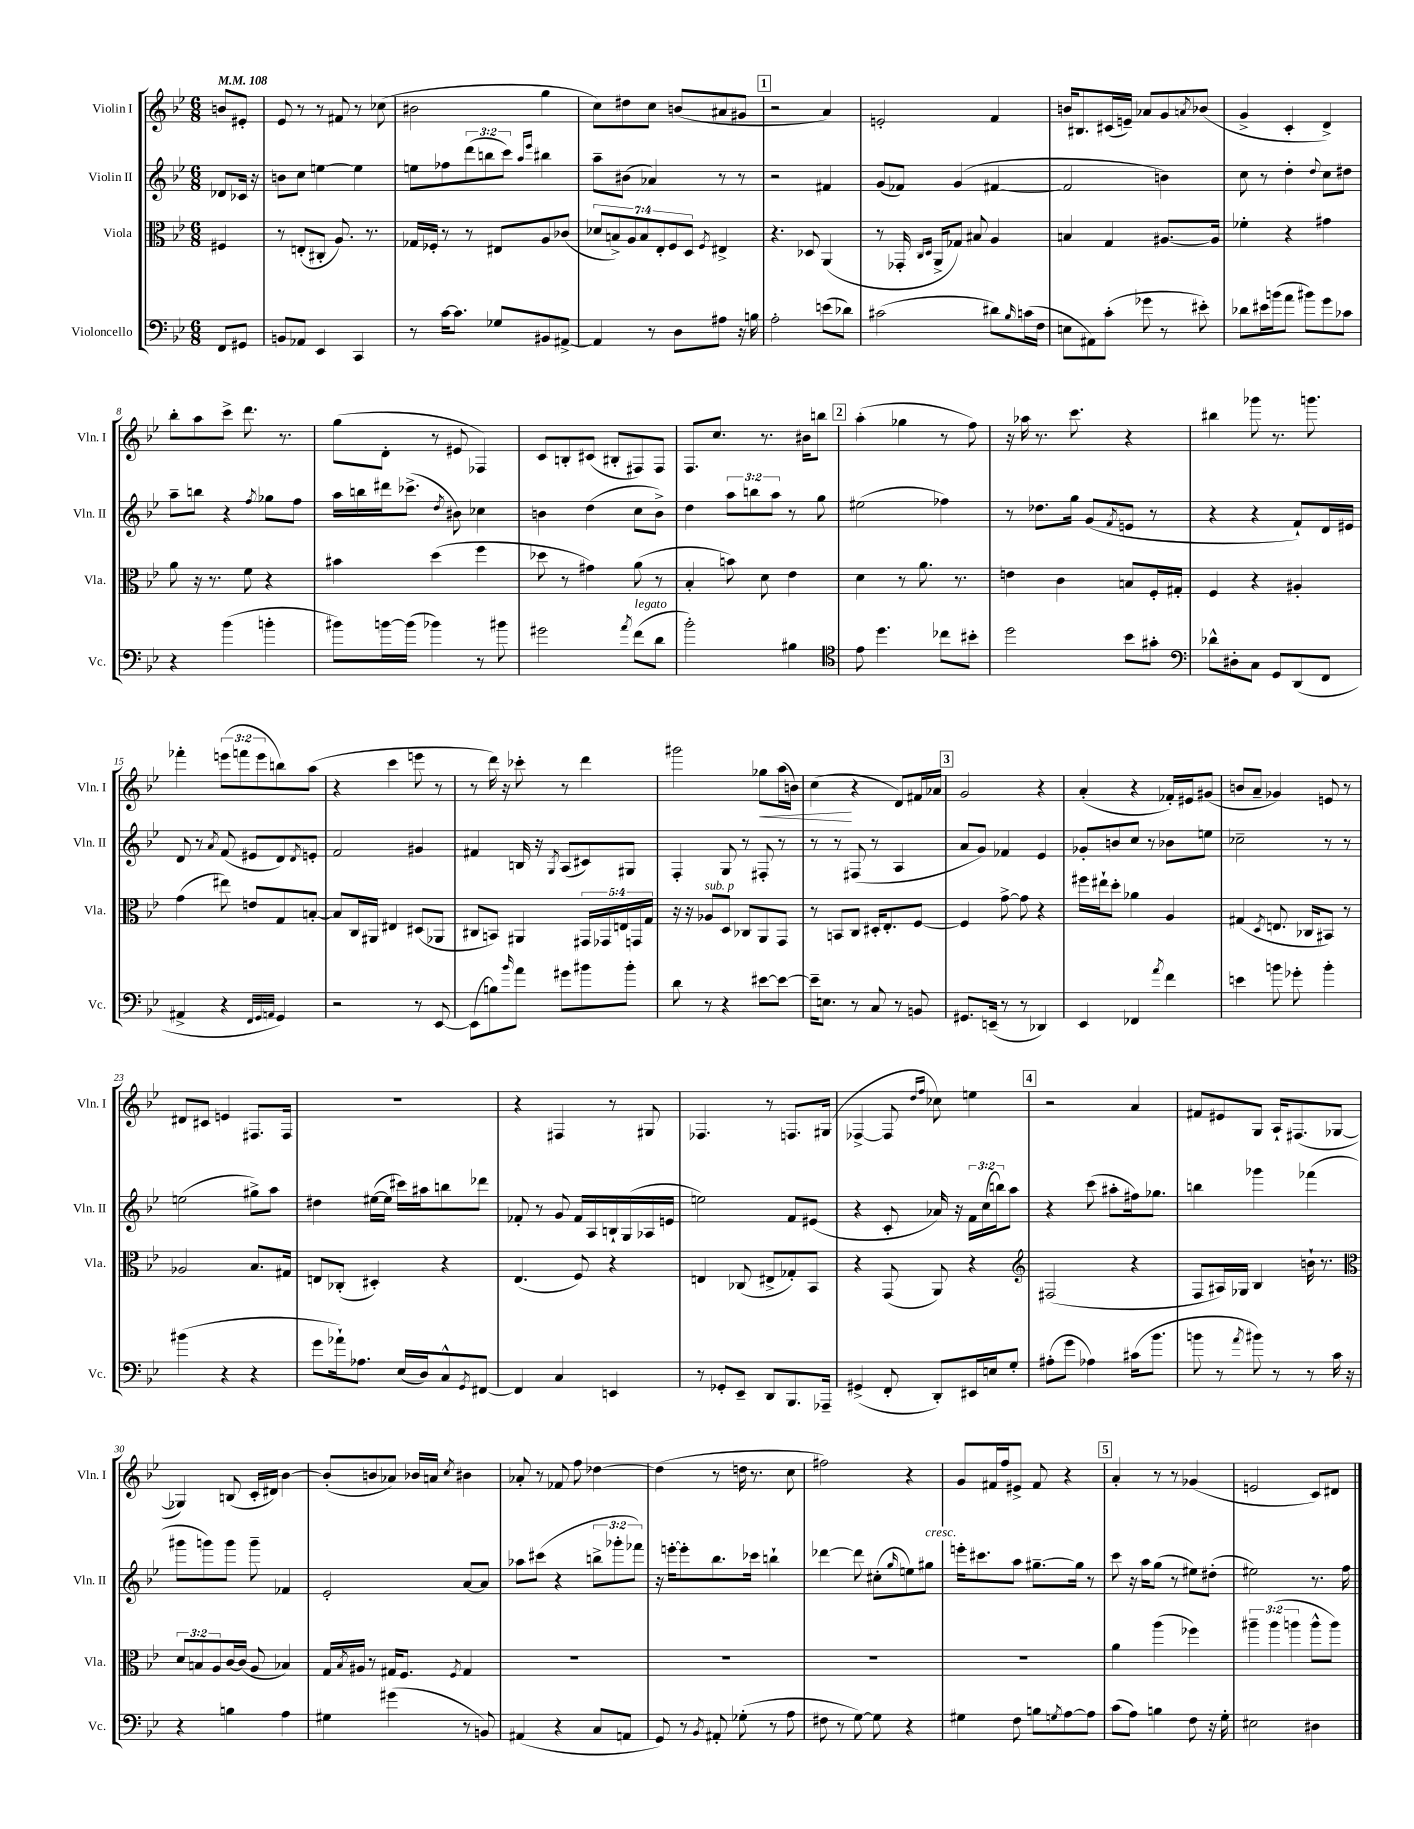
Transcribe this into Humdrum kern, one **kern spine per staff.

**kern	**kern	**kern	**kern	**dynam
*part4	*part3	*part2	*part1	*part1
*staff4	*staff3	*staff2	*staff1	*staff1
*I"Violoncello	*I"Viola	*I"Violin II	*I"Violin I	*
*I'Vc.	*I'Vla.	*I'Vln. II	*I'Vln. I	*
*clefF4	*clefC3	*clefG2	*clefG2	*
*k[b-e-]	*k[b-e-]	*k[b-e-]	*k[b-e-]	*
*M6/8	*M6/8	*M6/8	*M6/8	*
*MM108	*MM108	*MM108	*MM108	*
=	=	=	=	=
8FF/L	4F#X/	8d-X/L	8bn/L	.
8GG#X/J	.	16c-X/Jk	8e#X'/J	.
.	.	16r	.	.
=1	=1	=1	=1	=1
8BBn/L	8r	8bn\L	8e-/	.
8AA-X/J	(8En'/L	8cc\J	8r	.
4EE-/	8C#X'/J	[4een\	8r	.
.	8.A/)	.	8f#X/	.
4CC/	.	4ee\]	8r	.
.	8.r	.	.	.
.	.	.	(8cc-X\	.
=2	=2	=2	=2	=2
8r	16G-X/LL	8een\L	2b#X\	.
.	16F-X'/JJ	.	.	.
[16c\KL	8r	8ff-X\	.	.
8.c\J]	.	.	.	.
.	8r	(12ddd\	.	.
.	.	12bbn\	.	.
8G-X/L	8E#X/L	.	.	.
.	.	12ccc\J)	.	.
.	.	16qqaa/LL	.	.
.	.	16qqeee-/JJ	.	.
8BB#X/	8A/	4bb#X\	4gg\	.
[8AA#X^/J	(8c-X/J	.	.	.
=3	=3	=3	=3	=3
4AA#/]	14d-X/L	8aa~\L	8cc\L)	.
.	14Bn^/)	.	.	.
.	.	(8b#X\J	8dd#X\	.
.	14A/	.	.	.
.	14B/	.	.	.
8r	.	4a-X/)	8cc\J	.
.	14E-'/	.	.	.
.	14F/	.	.	.
8D\L	.	.	(8bn/L	.
.	14D/J	.	.	.
.	8qF/	.	.	.
8A#X\J	4E#X^/	8r	8a#X/	.
16r	.	8r	8g#X/J	.
16Bn\	.	.	.	.
!!LO:REH:place=s1:t=1
=4	=4	=4	=4	=4
2A'\	4.r	2r	2r	.
.	8D-X/	.	.	.
(8en\L	(4AA/	4f#X/	4a/)	.
8d-X\J)	.	.	.	.
=5	=5	=5	=5	=5
(2c#X\	8r	(8g/L	2en'/	.
.	16GG-X'/	8f-X/J)	.	.
.	16qqC/LL	.	.	.
.	16qqD/JJ	.	.	.
.	16AA^/KL	.	.	.
.	8G-X/J)	(4g/	.	.
.	8B#X/	.	.	.
8d#X\L)	4A/	[4f#X/	4f/	.
16qqB-/	.	.	.	.
(16cn\L	.	.	.	.
16F\JJ	.	.	.	.
=6	=6	=6	=6	=6
8En\L	4Bn/	2f#/]	16bn/KL	.
.	.	.	8.B#X/	.
8AA#X\)	.	.	.	.
(8c'\J	4G/	.	(16c#X/L	.
.	.	.	16en~/JJ)	.
8g-X\	.	.	8a-X/L	.
8r	[8.A#X/L	4bn\)	8g/	.
.	.	.	8qan/	.
8e#X'\)	.	.	(8b-X/J	.
.	16A#/Jk]	.	.	.
=7	=7	=7	=7	=7
8d-X\L	4f-X'\	8cc\	4g^/	.
16e#X\L	.	8r	.	.
(16bn\J	.	.	.	.
8a\J	4r	4dd'\	4c'/	.
8b#X\L)	.	.	.	.
.	.	8qqdd/	.	.
8g\	4g#X\	8cc\L	4d^/)	.
8c-X\J	.	8dd#X\J	.	.
!!LO:LB:g=z
=8	=8	=8	=8	=8
4r	8a\	8aa~\L	8bb-'\L	.
.	16r	8bbn\J	8aa\	.
.	8.r	.	.	.
(4b-\	.	4r	8ccc^\J	.
.	8f\	.	8.ddd\	.
.	.	8qff/	.	.
4bn'\	4r	8gg-X\L	.	.
.	.	.	8.r	.
.	.	8ff\J	.	.
=9	=9	=9	=9	=9
8b#X\L)	4b#X\	16aa\LL	(8gg\L	.
.	.	16bbn\	.	.
[16bn\L	.	16ddd#X\J	8d'\J	.
(16b\JJ]	.	(8.ccc-X^\J	.	.
4b-X\)	(4dd\	.	8r	.
.	.	8qdd/	.	.
.	.	8b#X\)	8e#X/	.
8r	4ff\	4cc-X\	4F-X/)	.
8b#X\	.	.	.	.
=10	=10	=10	=10	=10
2g#X\	8dd-X\	4bn\	8c/L	.
.	8r	.	8Bn'/	.
.	4g#X\)	(4dd\	(8c#X/J	.
.	.	.	8B#X'/L	.
8qa/	.	.	.	.
!LO:TX:a:i:t=legato	!	!	!	!
(8f\L	(8a\	8cc\L	8F#X/)	.
8d\J	8r	8b^\J)	8F#/J	.
=11	=11	=11	=11	=11
2b-'\)	4B-'/	4dd\	8.F/L	.
.	.	.	8.cc/J	.
.	8bn\)	12aa\L	.	.
.	.	12bbn\	.	.
.	8d\	.	8.r	.
.	.	12aa\J	.	.
4B#X\	4e-\	8r	.	.
.	.	.	16b#X\KL	.
.	.	8gg\	8bbn\J	.
!!LO:REH:place=s1:t=2
=12	=12	=12	=12	=12
*clefC4	*	*	*	*
8e-\	4d\	(2ee#X\	(4aa'\	.
4.dd\	.	.	.	.
.	8r	.	4gg-X\	.
.	8.a\	.	.	.
8cc-X\L	.	4ff-X\)	8r	.
.	8.r	.	.	.
8b#X'\J	.	.	8ff\)	.
=13	=13	=13	=13	=13
2dd\	4en\	8r	16r	.
.	.	.	16aa-X\	.
.	.	8.dd-X\L	8.r	.
.	4c\	.	.	.
.	.	16gg\Jk	8.ccc\	.
.	.	(8g/L	.	.
.	.	8qf/	.	.
8b-\L	8Bn/L	8en/J	4r	.
8g#X'\J	16F'/L	8r	.	.
.	16G#X'/JJ	.	.	.
=14	=14	=14	=14	=14
*clefF4	*	*	*	*
8d-X^^\L	4F/	4r	4bb#X\	.
8D#X'\	.	.	.	.
8C\J	4r	4r	8ggg-X\	.
8GG/L	.	.	8.r	.
(8DD/	4A#X'/	8f`/L)	.	.
.	.	.	8.gggn\	.
8FF/J	.	16d/L	.	.
.	.	16e#X/JJ	.	.
!!LO:LB:g=z
=15	=15	=15	=15	=15
4AA#X^/	(4g\	8d/	4fff-X'\	.
.	.	8r	.	.
.	.	8qa/	.	.
4r	8ee#X\)	(8f/	(12eeen\L	.
.	.	.	12fffn\	.
.	8en/L	8e#X/L	.	.
.	.	.	12eee\	.
32qqFF/LLL	.	.	.	.
32qqGG/	.	.	.	.
32qqAAn/JJJ	.	.	.	.
4GG/)	8G/	8d/)	8bbn\)	.
.	.	8qd/	.	.
.	[8Bn'/J	8en'/J	(8aa\J	.
=16	=16	=16	=16	=16
2r	8B/L]	2f/	4r	.
.	16C/L	.	.	.
.	16AA#X/JJ	.	.	.
.	4E#X/	.	4ccc\	.
8r	(8D#X/L	4g#X/	8eeen\	.
[8EE-/	8AA-X/J	.	8r	.
=17	=17	=17	=17	=17
(8EE-\L]	8C#X/L	4f#X/	8r	.
8Bn\)	8BBn/J)	.	16ddd\)	.
.	.	.	16r	.
16qqb-/	.	.	.	.
8a\J	4AA#X/	16Bn/	8ccc-X'\	.
.	.	16r	.	.
.	.	8qG/	.	.
8g#X\L	.	(8A/L	8r	.
8b#X\	20GG#X/LL	8c#X/)	4ddd\	.
.	20GG-X/	.	.	.
.	20En/	.	.	.
8b#'\J	.	8G#X/J	.	.
.	20GGn/	.	.	.
.	20G/JJ	.	.	.
=18	=18	=18	=18	=18
8d\	16r	4F'/	2ggg#X\	.
.	16r	.	.	.
!	!LO:TX:a:i:t=sub. p	!	!	!
8r	8A-X/L	.	.	.
4r	8D/J	8G/	.	.
.	8C-X/L	8r	.	.
!	!	!	!	!LO:HP:b
[8e#X\L	8AA/	8F#X'/	8gg-X\L	<
8e#\J_	8GG/J	8r	(16aa\L	.
.	.	.	16bn\JJ)	.
=19	=19	=19	=19	=19
16e#~\KL]	8r	8r	(4cc\	.
8.En\J	.	.	.	.
.	8BBn/L	8r	.	.
8r	8C/J	(8F#X/	4r	[
8C/	16D#X'/KL	8r	.	.
.	8.E-'/	.	.	.
8r	.	4A/	8d/L)	.
8BBn/	[8F/J	.	16f#X/L	.
.	.	.	16a-X/JJ	.
!!LO:REH:place=s1:t=3
=20	=20	=20	=20	=20
8.GG#X/L	4F/]	8a/L	2g/	.
.	.	8g/J)	.	.
(16EEn~/Jk	.	.	.	.
8r	[8g^\	4f-X/	.	.
8r	8g\]	.	.	.
4DD-X/)	4r	4e-/	4r	.
=21	=21	=21	=21	=21
4EE-/	16ff#X\LL	8g-X'/L	(4a'/	.
.	16ee#X`\J	.	.	.
.	8dd'\J	8bn/	.	.
4FF-X/	4a-X\	8cc/J	4r	.
.	.	8r	.	.
8qa/	.	.	.	.
4f\	4A/	8b-X\L	16f-X'/LL)	.
.	.	.	16e#X/J	.
.	.	8een\J	(8g#X/J	.
=22	=22	=22	=22	=22
4en\	(4G#X/	2cc-X~\	8bn/L	.
.	.	.	8a~/J	.
.	8qD/	.	.	.
8bn\	8.En/	.	4g-X/)	.
8g-X'\	.	.	.	.
.	16C-X/KL	.	.	.
4b'\	8BB#X/J)	8r	8en/	.
.	8r	8r	8r	.
!!LO:LB:g=z
=23	=23	=23	=23	=23
(4b#X\	2A-X/	(2een\	8d#X/L	.
.	.	.	8c#X/J	.
4r	.	.	4en/	.
4r	8.B-/L	8gg#X^\L)	8.F#X/L	.
.	.	8aa\J	.	.
.	16G#X/Jk	.	16F#/Jk	.
=24	=24	=24	=24	=24
8g\L	8En/L	4dd#X\	2.r	.
16a-X`\k)	(8C-X'/J	.	.	.
8.A-X\J	.	.	.	.
.	4D#X'/)	([16ee#X\LL	.	.
.	.	16ee#\JJ]	.	.
(16E-/LL	.	16ccc#X\LL)	.	.
16D/J)	.	16aa#X\J	.	.
8C^^/	4r	8bbn\	.	.
8qGG/	.	.	.	.
[8FF#X/J	.	8ddd-X\J	.	.
=25	=25	=25	=25	=25
4FF#/]	(4.E-/	8f-X'/	4r	.
.	.	8r	.	.
4C/	.	8g/	4F#X/	.
.	8F/)	16f-/LL	.	.
.	.	16A/	.	.
4EEn/	4r	16Bn`/	8r	.
.	.	(16G/	.	.
.	.	16A-X/	8G#X/	.
.	.	16en/JJ	.	.
=26	=26	=26	=26	=26
8r	4En/	2een\)	4.F-X/	.
8GG-X'/L	.	.	.	.
8EE-~/J	(8C-X/	.	.	.
8DD/L	8E#X^/L	.	8r	.
8.BBB-/	8G-X'/)	8f/L	8.Fn/L	.
.	8BB-/J	(8e#X/J	.	.
16AAA-X~/Jk	.	.	(16G#X/Jk	.
=27	=27	=27	=27	=27
(4GG#X^/	4r	4r	[4F-X^/	.
8FF'/	(8GG/	8c'/	8F-/]	.
.	.	.	16qqdd/LL	.
.	.	.	16qqff/JJ	.
8DD'/L)	8AA/)	16a-X/)	8cc-X\)	.
.	.	16r	.	.
16EE#X/L	4r	24f\LL	4een\	.
.	.	(24cc\	.	.
16En/J	.	.	.	.
.	.	24bbn\J)	.	.
8G'/J	.	8aa\J	.	.
!!LO:REH:place=s1:t=4
=28	=28	=28	=28	=28
*	*clefG2	*	*	*
(8A#X'\L	(2F#X/	4r	2r	.
8g\J	.	.	.	.
4A-X\)	.	(8ccc\	.	.
.	.	8aa#X'\L	.	.
(16c#X\KL	4r	16ff#X\k)	4a/	.
8.b-\J	.	8.gg-X\J	.	.
=29	=29	=29	=29	=29
8bn\	8F/L	4bbn\	8f#X/L	.
8r	16A#X/L)	.	8e#X/	.
.	16G-X/JJ	.	.	.
8qa/	.	.	.	.
8b#X\)	4B-/	4ggg-X\	8G/J	.
8r	.	.	16A`/KL	.
.	.	.	(8.F#X/	.
8r	16bn`\	(4fff-X\	.	.
.	8.r	.	.	.
16c\	.	.	[8G-X/J	.
16r	.	.	.	.
!!LO:LB:g=z
=30	=30	=30	=30	=30
*	*clefC3	*	*	*
4r	12d/L	8ggg#X\L	4G-X/])	.
.	12Bn/	.	.	.
.	.	8gggn\)	.	.
.	12A/	.	.	.
4Bn\	[16c/L	8ggg\J	(8Bn/	.
.	(16c/JJ]	.	.	.
.	8A/	8ggg~\	16c'/LL	.
.	.	.	16d#X/JJ)	.
4A\	4B-X/)	4f-X/	[4b-\	.
=31	=31	=31	=31	=31
4G#X\	16G/LL	2e-'/	(8b-'/L]	.
.	8qB-/	.	.	.
.	16A#X/JJ	.	.	.
.	8r	.	8bn/	.
(4g#X\	16G#X/KL	.	8a-X/J)	.
.	8.F/J	.	.	.
.	.	.	16b-X/LL	.
.	.	.	16an/JJ	.
.	8qF/	.	8qcc/	.
8r	4G#/	[8a/L	4b#X\	.
8BBn/)	.	8a/J]	.	.
=32	=32	=32	=32	=32
(4AA#X/	2.r	8aa-X\L	8a-X'/	.
.	.	(8ccc#X\J	8r	.
4r	.	4r	8f-X/	.
.	.	.	8ff\	.
8C/L	.	12bbn^\L	[4dd-X\	.
.	.	12ggg-X'\	.	.
8AAn/J	.	.	.	.
.	.	12fff-X\J)	.	.
=33	=33	=33	=33	=33
8GG/)	2.r	16r	(4dd-\]	.
.	.	[16eeen'\KL	.	.
8r	.	8eee'\]	.	.
8qBB-/	.	.	.	.
8AA#X'/	.	8.bb-\	8r	.
(8G-X'\	.	.	16ddn\	.
.	.	16ccc-X\Jk	8.r	.
8r	.	4bbn`\	.	.
8A\	.	.	8cc\	.
=34	=34	=34	=34	=34
8F#X\	2.r	[4ddd-X\	2ff#X\)	.
8r	.	.	.	.
[8G\)	.	8ddd-\]	.	.
8G\]	.	(8cc#X'\L	.	.
.	.	16qqgg/	.	.
4r	.	8een\)	4r	.
!	!	!LO:TX:a:i:t=cresc.	!	!
.	.	8gg#X\J	.	.
=35	=35	=35	=35	=35
4G#X\	2.r	16eeen'\KL	8g/L	.
.	.	8.ccc#X\	.	.
.	.	.	16f#X/L	.
.	.	.	16ff/J	.
8F\	.	8aa\J	8e#X^/J	.
8Bn\L	.	[8.gg#X~\L	8f#/	.
8qGn/	.	.	.	.
[8A\	.	.	4r	.
.	.	16gg#\Jk]	.	.
8A\J]	.	8r	.	.
!!LO:REH:place=s1:t=5
=36	=36	=36	=36	=36
(8c\L	4a\	8ccc\	4a'/	.
8A\J)	.	16r	.	.
.	.	16aa\KL	.	.
4Bn\	(4aa\	(8gg\J	8r	.
.	.	8r	8r	.
8F\	4ff-X\)	8ee#X\L)	(4g-X/	.
16r	.	(8dd#X'\J	.	.
16G'\	.	.	.	.
=37	=37	=37	=37	=37
2E#X\	6aa#X~\	2ee#X\)	2en/	.
.	(6aa#\	.	.	.
.	6aan\	.	.	.
4D#X\	8aa^^\L	8.r	8c/L)	.
.	8aa\J)	.	8d#X/J	.
.	.	16ff\	.	.
==	==	==	==	==
*-	*-	*-	*-	*-
